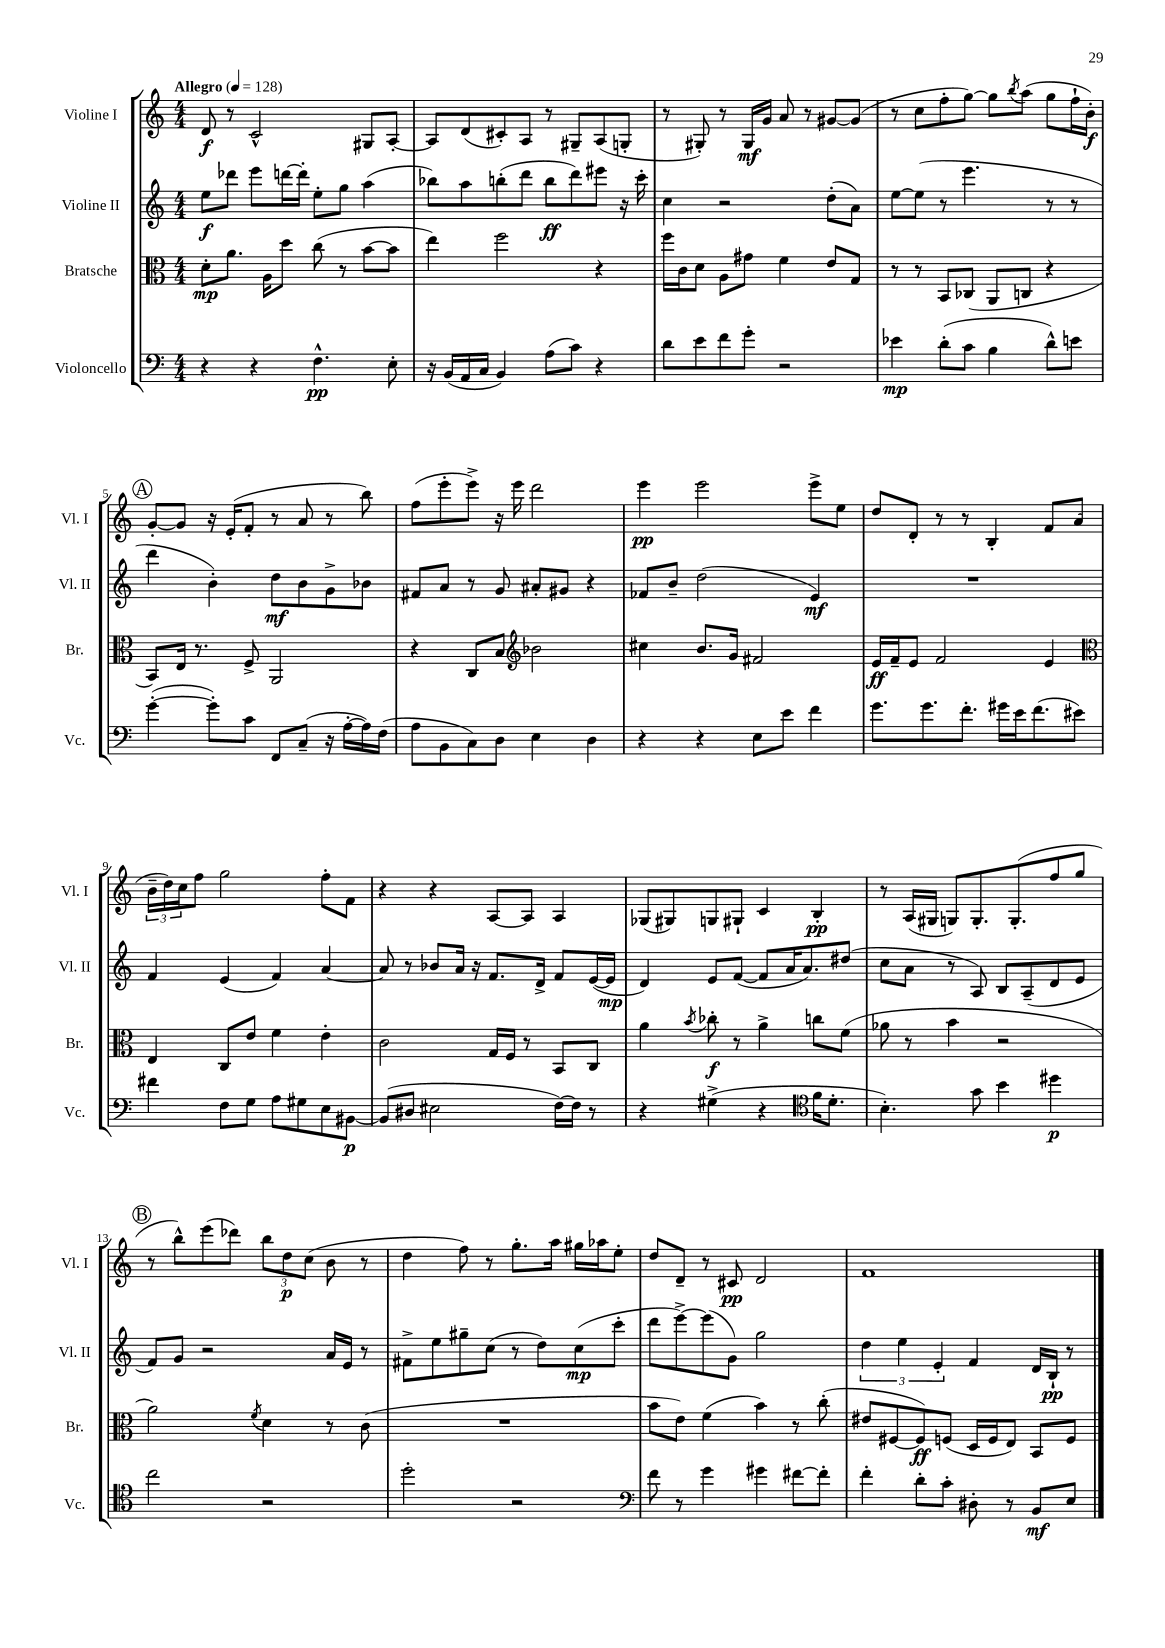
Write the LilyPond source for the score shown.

<<
\new StaffGroup <<
\new Staff = "s0" \with { instrumentName = "Violine I" shortInstrumentName = "Vl. I" } {
    \clef treble \key c \major \numericTimeSignature \time 4/4 \tempo "Allegro" 4 = 128
    d'8\f r8 c'2-^ gis8 a8~-. |
    a8 d'8( cis'8-.) a8 r8 gis8-- a8( g8-. |
    r8 gis8-.) r8 gis16\mf g'16 a'8 r8 gis'8~ gis'8( |
    r8 c''8 f''8-. g''8~) g''8 \acciaccatura { b''8 } a''8( g''8 f''16-! b'16-.\f) |
    \mark \markup { \circle "A" } g'8~-. g'8 r16 e'16-.( f'8-. r8 a'8 r8 b''8) |
    f''8( e'''8-. e'''8->) r16 e'''16 d'''2 |
    e'''4\pp e'''2 e'''8-> e''8 |
    d''8 d'8-. r8 r8 b4-. f'8 a'8( |
    \tuplet 3/2 { b'16-- d''16) c''16 } f''8 g''2 f''8-. f'8 |
    r4 r4 a8~ a8 a4 |
    ges8( gis8) g8 gis8-! c'4 b4-.\pp |
    r8 a16( gis16 g8) g8.-. g8.-.( f''8 g''8 |
    \mark \markup { \circle "B" } r8 b''8-^) e'''8( des'''8) \tuplet 3/2 { b''8 d''8\p c''8( } b'8 r8 |
    d''4 f''8) r8 g''8.-. a''16 gis''16 aes''16 e''8-. |
    d''8 d'8-- r8 cis'8\pp d'2 |
    f'1 \bar "|." |
}
\new Staff = "s1" \with { instrumentName = "Violine II" shortInstrumentName = "Vl. II" } {
    \clef treble \key c \major \numericTimeSignature \time 4/4
    e''8\f des'''8 e'''8 d'''16~ d'''16-. e''8-. g''8 a''4( |
    bes''8) a''8 b''8-.( d'''8 b''8\ff d'''8) eis'''8 r16 c'''16-. |
    c''4 r2 d''8-.( a'8) |
    e''8~ e''8( r8 e'''4. r8 r8 |
    \mark \markup { \circle "A" } d'''4 b'4-.) d''8\mf b'8 g'8-> bes'8 |
    fis'8 a'8 r8 g'8 ais'8-. gis'8 r4 |
    fes'8 b'8-- d''2( e'4\mf) |
    R1 |
    f'4 e'4( f'4) a'4~ |
    a'8 r8 bes'8 a'16 r16 f'8. d'16-> f'8 e'16~( e'16\mp |
    d'4) e'8 f'8~( f'8 a'16 a'8.) dis''8( |
    c''8 a'8 r8 a8) b8 a8--( d'8 e'8 |
    \mark \markup { \circle "B" } f'8) g'8 r2 a'16 e'16 r8 |
    fis'8-> e''8 gis''8-- c''8( r8 d''8) c''8\mp( c'''8-. |
    d'''8 e'''8~->) e'''8( g'8) g''2 |
    \tuplet 3/2 { d''4 e''4 e'4-. } f'4 d'16 b16-!\pp r8 \bar "|." |
}
\new Staff = "s2" \with { instrumentName = "Bratsche" shortInstrumentName = "Br." } {
    \clef alto \key c \major \numericTimeSignature \time 4/4
    d'8-.\mp a'8. a16 d''8 c''8( r8 b'8~ b'8 |
    e''4) f''2 r4 |
    f''16 c'16 d'8 a8 gis'8 f'4 e'8 g8 |
    r8 r8 b,8 ces8( a,8 c8 r4 |
    \mark \markup { \circle "A" } b,8) e16 r8. f8-> a,2 |
    r4 c8 b8 \clef treble bes'2 |
    cis''4 b'8. g'16 fis'2 |
    e'16\ff f'16-- e'8 f'2 e'4 |
    \clef alto e4 c8 e'8 f'4 e'4-. |
    c'2 g16 f16 r8 b,8 c8 |
    a'4 \acciaccatura { b'8 } ces''8-.\f r8 a'4-> c''8 f'8( |
    aes'8 r8 b'4 r2 |
    \mark \markup { \circle "B" } a'2) \acciaccatura { f'8 } d'4 r8 c'8( |
    R1 |
    b'8 e'8) f'4( b'4) r8 c''8-.( |
    eis'8 fis8~ fis8\ff) f8( d16 f16 e8) b,8 f8 \bar "|." |
}
\new Staff = "s3" \with { instrumentName = "Violoncello" shortInstrumentName = "Vc." } {
    \clef bass \key c \major \numericTimeSignature \time 4/4
    r4 r4 f4.-^\pp e8-. |
    r16 b,16( a,16 c16 b,4) a8( c'8) r4 |
    d'8 e'8 f'8 g'8-. r2 |
    ees'4\mp d'8-.( c'8 b4 d'8-^) e'8 |
    \mark \markup { \circle "A" } g'4~-.( g'8-.) c'8 f,8 c8--( r16 a16~-. a16) f16( |
    a8 b,8 c8) d8 e4 d4 |
    r4 r4 e8 e'8 f'4 |
    g'8. g'8. f'8.-. gis'16 e'16 f'8.( eis'8) |
    fis'4 f8 g8 a8 gis8 e8 bis,8~\p |
    bis,8( dis8 eis2 f16~) f16 r8 |
    r4 gis4->( r4 \clef tenor f'16 d'8.-. |
    b4.-.) g'8 b'4 dis''4\p |
    \mark \markup { \circle "B" } c''2 r2 |
    d''2-. r2 |
    \clef bass f'8 r8 g'4 gis'4 fis'8~ fis'8-. |
    f'4-. d'8-. c'8-. dis8-. r8 b,8\mf e8 \bar "|." |
}
>>
>>
